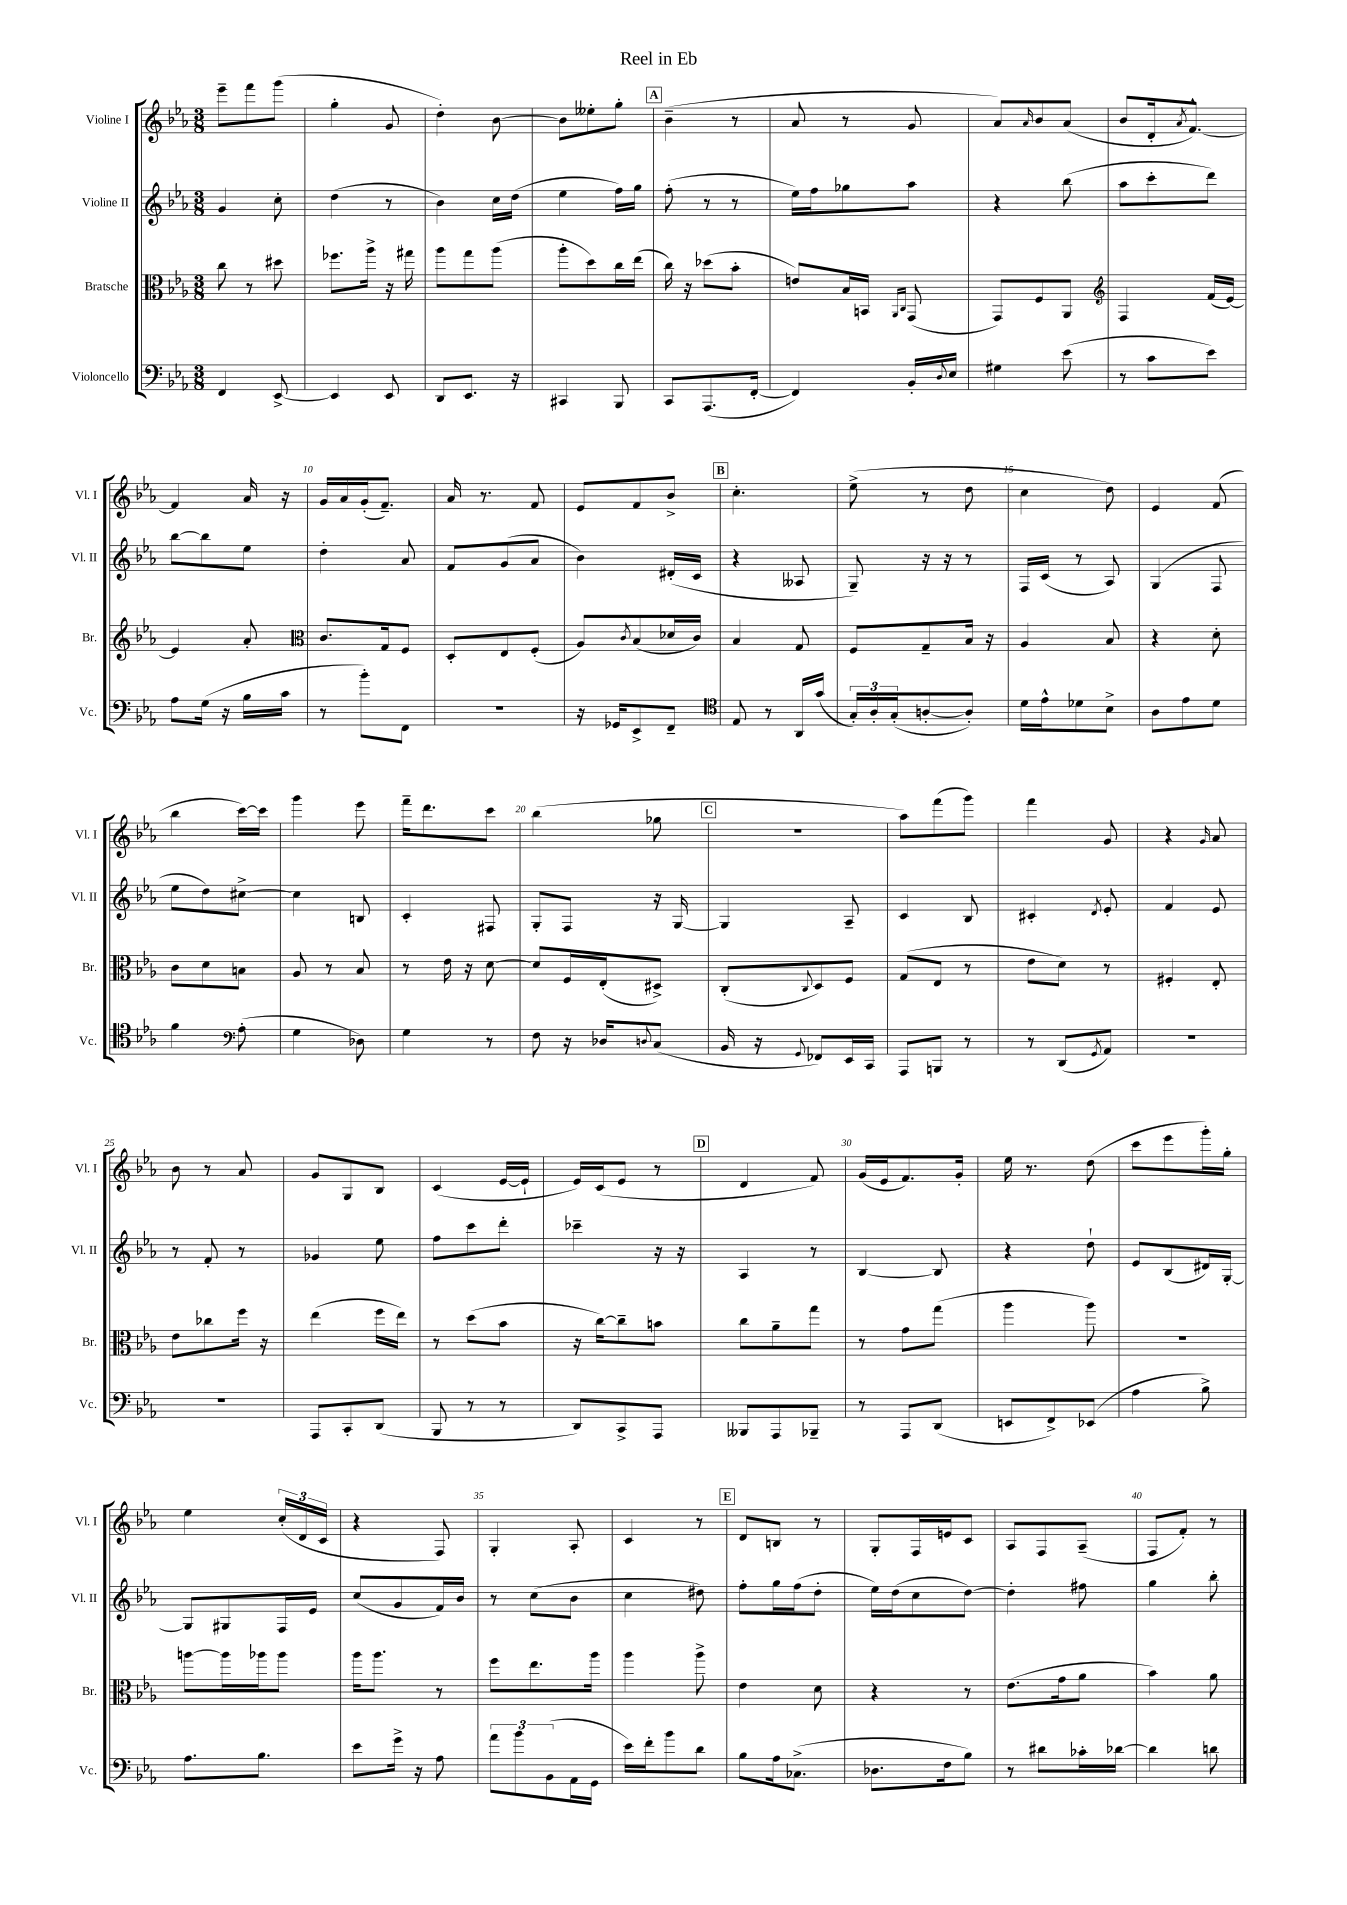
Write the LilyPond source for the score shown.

\header { title = "Reel in Eb" }
<<
\new StaffGroup <<
\new Staff = "s0" \with { instrumentName = "Violine I" shortInstrumentName = "Vl. I" } {
    \clef treble \key ees \major \numericTimeSignature \time 3/8
    ees'''8-- f'''8 g'''8( |
    g''4-. g'8 |
    d''4-.) bes'8~ |
    bes'8 eeses''8-. g''8-. |
    \mark \markup { \box "A" } bes'4--( r8 |
    aes'8 r8 g'8 |
    aes'8) \grace { aes'16 } bes'8 aes'8( |
    bes'8 d'16-. \acciaccatura { aes'8 } f'8.~-^) |
    f'4 aes'16 r16 |
    g'16 aes'16 g'16-.( f'8.--) |
    aes'16 r8. f'8 |
    ees'8 f'8 bes'8-> |
    \mark \markup { \box "B" } c''4.-. |
    ees''8->( r8 d''8 |
    c''4 d''8) |
    ees'4 f'8( |
    bes''4 c'''16~) c'''16 |
    g'''4 ees'''8 |
    f'''16-- d'''8. c'''8 |
    bes''4( ges''8 |
    \mark \markup { \box "C" } R4. |
    aes''8) f'''8( g'''8) |
    f'''4 g'8 |
    r4 \grace { g'16 } aes'8 |
    bes'8 r8 aes'8 |
    g'8 g8 bes8 |
    c'4( ees'16~ ees'16-! |
    ees'16) c'16( ees'8 r8 |
    \mark \markup { \box "D" } d'4 f'8) |
    g'16( ees'16 f'8.) g'16-. |
    ees''16 r8. d''8( |
    c'''8 ees'''8 g'''16-.) g''16-. |
    ees''4 \tuplet 3/2 { c''16-.( d'16 c'16 } |
    r4 f8) |
    g4-. aes8-. |
    c'4 r8 |
    \mark \markup { \box "E" } d'8 b8 r8 |
    g8-. f16 e'16 c'8 |
    aes8 f8 aes8--( |
    f8 f'8-.) r8 \bar "|." |
}
\new Staff = "s1" \with { instrumentName = "Violine II" shortInstrumentName = "Vl. II" } {
    \clef treble \key ees \major \numericTimeSignature \time 3/8
    g'4 c''8-. |
    d''4( r8 |
    bes'4) c''16 d''16( |
    ees''4 f''16) g''16 |
    \mark \markup { \box "A" } f''8-.( r8 r8 |
    ees''16) f''16 ges''8 aes''8 |
    r4 bes''8( |
    aes''8 c'''8-. d'''8) |
    bes''8~ bes''8 ees''8 |
    d''4-. aes'8 |
    f'8 g'8( aes'8 |
    bes'4) dis'16-.( c'16 |
    \mark \markup { \box "B" } r4 aeses8 |
    g8--) r16 r16 r8 |
    f16 c'16( r8 aes8) |
    g4( f8 |
    ees''8 d''8) cis''8~-> |
    cis''4 b8 |
    c'4-. fis8 |
    g8-. f8 r16 g16~ |
    \mark \markup { \box "C" } g4 aes8-- |
    c'4 bes8 |
    cis'4-. \acciaccatura { d'8 } ees'8-. |
    f'4 ees'8 |
    r8 f'8-. r8 |
    ges'4 ees''8 |
    f''8 c'''8 d'''8-. |
    ces'''4-- r16 r16 |
    \mark \markup { \box "D" } aes4 r8 |
    bes4~ bes8 |
    r4 d''8-! |
    ees'8 bes8( dis'16) g16~-. |
    g8 gis8 f16 ees'16 |
    c''8( g'8 f'16) bes'16 |
    r8 c''8( bes'8 |
    c''4 dis''8) |
    \mark \markup { \box "E" } f''8-. g''16 f''16( d''8-. |
    ees''16) d''16( c''8 d''8~) |
    d''4-. fis''8 |
    g''4 bes''8-. \bar "|." |
}
\new Staff = "s2" \with { instrumentName = "Bratsche" shortInstrumentName = "Br." } {
    \clef alto \key ees \major \numericTimeSignature \time 3/8
    c''8 r8 dis''8 |
    fes''8. aes''16-> r16 gis''16 |
    aes''8 g''8 aes''8( |
    aes''8-. d''8) c''16 ees''16( |
    \mark \markup { \box "A" } c''16) r16 des''8( bes'8-. |
    e'8) bes16 b,16 \grace { aes,16 c16 } g,8( |
    g,8) f8 aes,8 |
    \clef treble f4 f'16( ees'16~) |
    ees'4 aes'8-. |
    \clef alto c'8. g16 f8 |
    d8-. ees8 f8-.( |
    aes8) \acciaccatura { c'8 } bes8( des'16 c'16) |
    \mark \markup { \box "B" } bes4 g8 |
    f8 g8-- bes16 r16 |
    aes4 bes8 |
    r4 d'8-. |
    c'8 d'8 b8 |
    aes8 r8 bes8 |
    r8 ees'16 r16 d'8~ |
    d'8 f16 ees16-.( dis8->) |
    \mark \markup { \box "C" } c8-.( \appoggiatura { c8 } d8) f8 |
    g8( ees8 r8 |
    ees'8 d'8) r8 |
    fis4-. ees8-. |
    ees'8 ces''8 f''16 r16 |
    ees''4( f''16 ees''16) |
    r8 d''8( bes'8 |
    r16 c''16~) c''8-- b'8 |
    \mark \markup { \box "D" } c''8 aes'8-- g''8 |
    r8 g'8 g''8( |
    aes''4 aes''8) |
    R4. |
    a''8~ a''16 aes''16 aes''8 |
    aes''16 aes''8. r8 |
    f''8 ees''8. aes''16 |
    aes''4 aes''8-> |
    \mark \markup { \box "E" } ees'4 d'8 |
    r4 r8 |
    ees'8.( g'16 aes'8 |
    bes'4) aes'8 \bar "|." |
}
\new Staff = "s3" \with { instrumentName = "Violoncello" shortInstrumentName = "Vc." } {
    \clef bass \key ees \major \numericTimeSignature \time 3/8
    f,4 ees,8~-> |
    ees,4 ees,8 |
    d,8 ees,8. r16 |
    cis,4 bes,,8 |
    \mark \markup { \box "A" } c,8 aes,,8.( f,16~-. |
    f,4) bes,16-. \appoggiatura { d8 } ees16 |
    gis4 ees'8( |
    r8 c'8 ees'8) |
    aes8 g16( r16 bes16 c'16 |
    r8 bes'8-.) f,8 |
    R4. |
    r16 ges,16 ees,8-> f,8-- |
    \mark \markup { \box "B" } \clef tenor ees8 r8 aes,16 g'16( |
    \tuplet 3/2 { g16-.) aes16-. g16-.( } a8~-. a8-.) |
    d'16 ees'16-^ des'8 bes8-> |
    aes8 ees'8 d'8 |
    f'4 \clef bass aes8-.( |
    g4 des8) |
    g4 r8 |
    f8 r16 des16 \appoggiatura { d8 } c8( |
    \mark \markup { \box "C" } bes,16 r16 \appoggiatura { g,8 } fes,8) ees,16 c,16 |
    aes,,8 b,,8 r8 |
    r8 d,8( \acciaccatura { g,8 } aes,8) |
    R4. |
    R4. |
    aes,,8 c,8-. d,8( |
    bes,,8 r8 r8 |
    d,8) c,8-> aes,,8 |
    \mark \markup { \box "D" } beses,,8 aes,,8 bes,,8-- |
    r8 aes,,8 d,8( |
    e,8 f,8->) ees,8( |
    aes4 bes8->) |
    aes8. bes8. |
    ees'8 g'16-> r16 aes8 |
    \tuplet 3/2 { aes'8 bes'8 bes,8( } aes,16 g,16 |
    ees'16) f'16-. bes'8 d'8 |
    \mark \markup { \box "E" } bes8 aes16 ces8.->( |
    des8. f16 bes8) |
    r8 dis'8 ces'16-. des'16~ |
    des'4 d'8 \bar "|." |
}
>>
>>
\layout { \context { \Score \override BarNumber.break-visibility = ##(#f #t #t) barNumberVisibility = #(every-nth-bar-number-visible 5) } }
